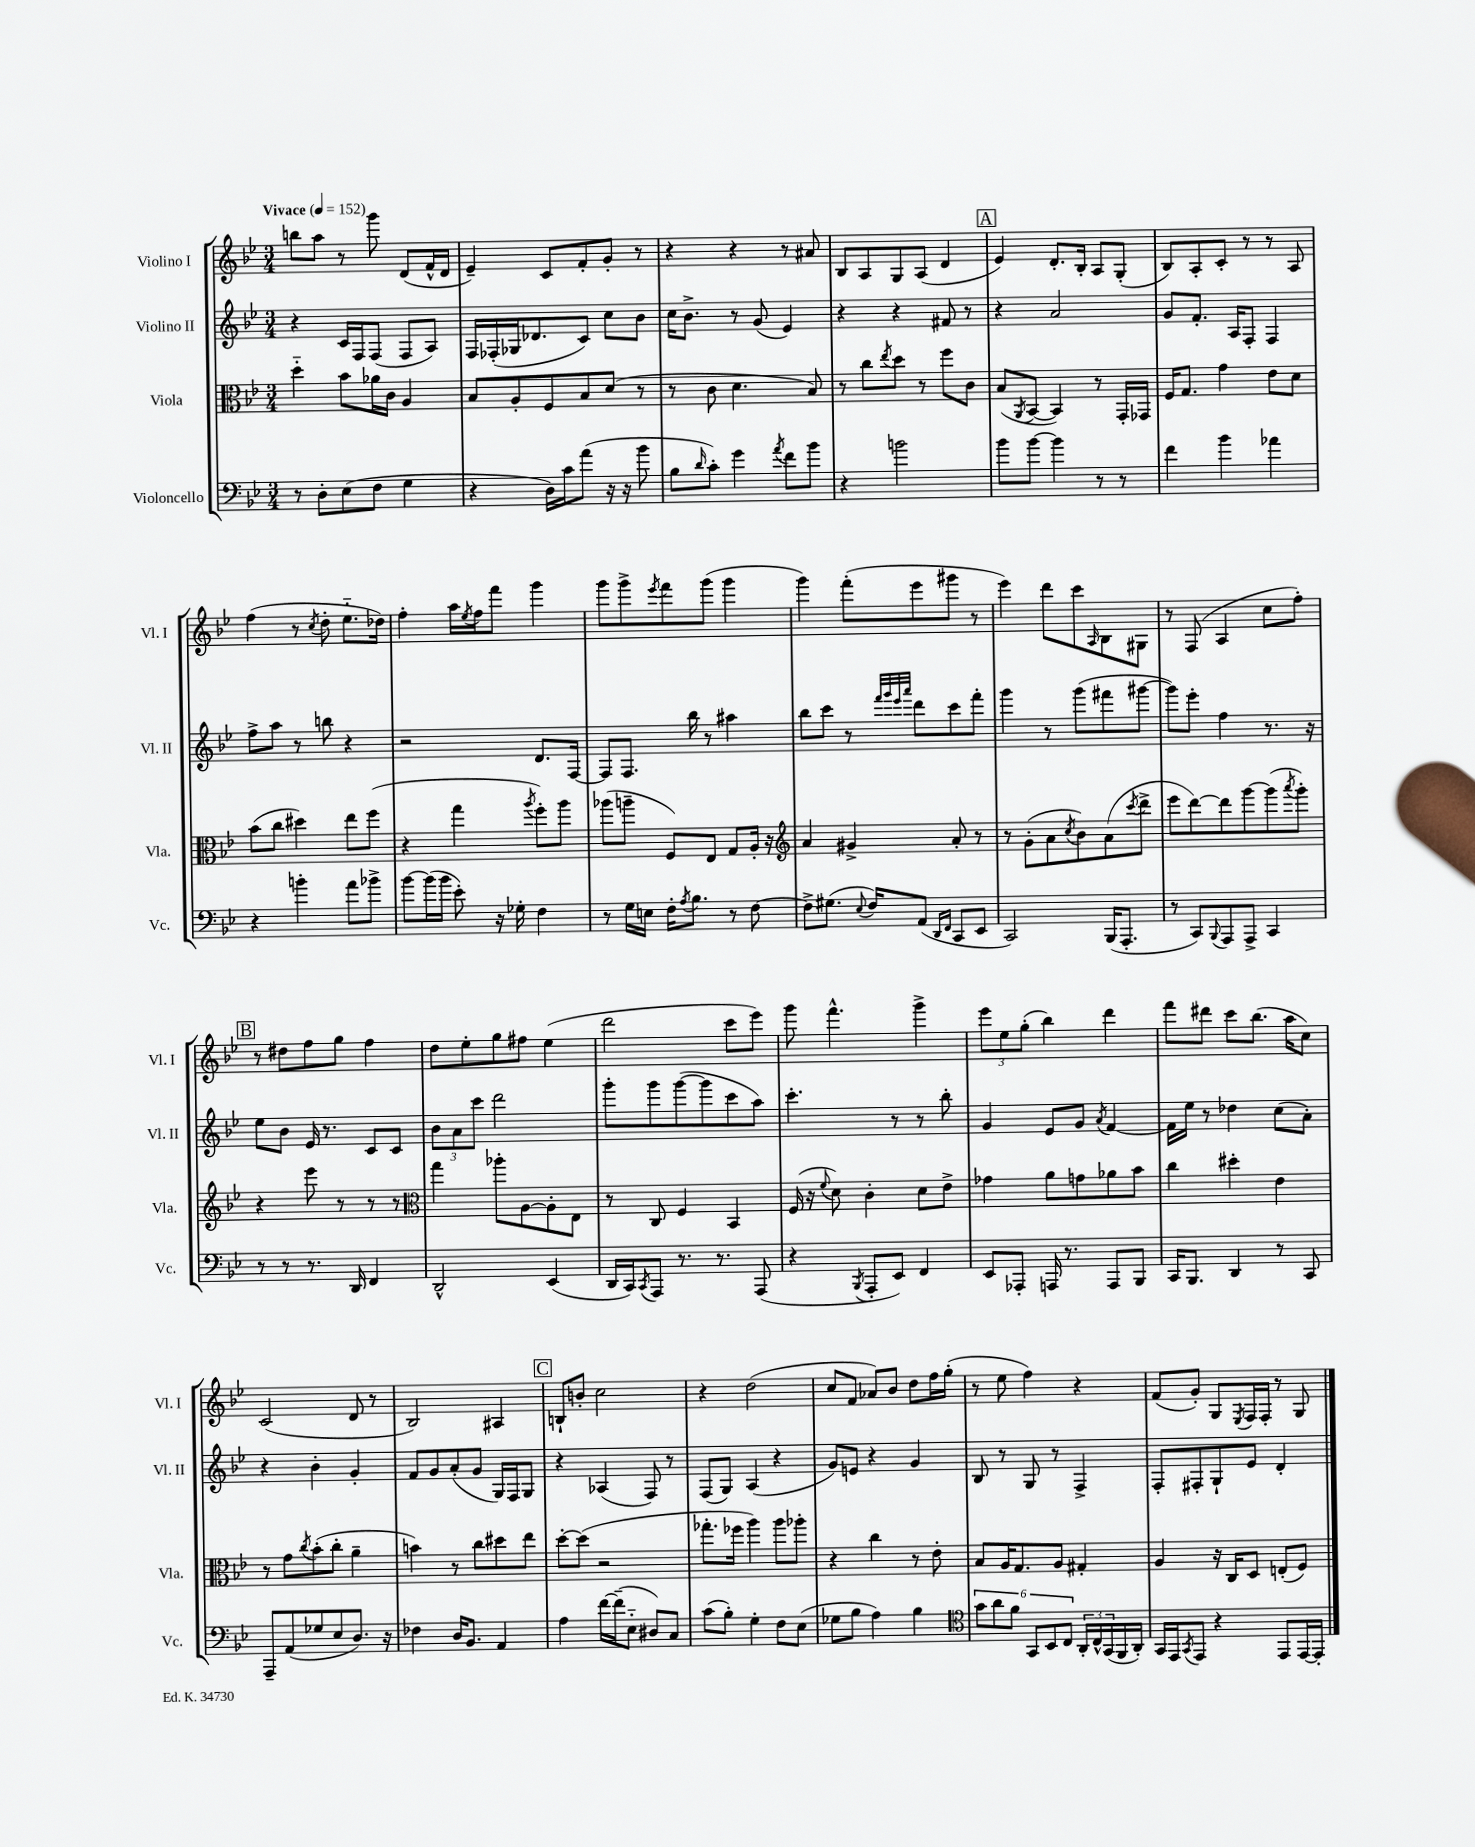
<<
\new StaffGroup <<
\new Staff = "s0" \with { instrumentName = "Violino I" shortInstrumentName = "Vl. I" } {
    \clef treble \key bes \major \numericTimeSignature \time 3/4 \tempo "Vivace" 4 = 152
    b''8 a''8 r8 g'''8 d'8( f'16-^ d'16 |
    ees'4--) c'8 f'8-. g'8-. r8 |
    r4 r4 r8 ais'8 |
    bes8 a8 g8 a8( d'4 |
    \mark \markup { \box "A" } ees'4) d'8.-. bes16-. a8 g8-.( |
    bes8) a8-. c'8-. r8 r8 a8 |
    f''4( r8 \acciaccatura { c''8 } d''8-. ees''8.-_ des''16) |
    f''4-. a''16 \acciaccatura { ees''8 } f''16 f'''8 g'''4 |
    g'''8 g'''8-> \acciaccatura { ees'''8 } f'''8 g'''8( g'''4 |
    g'''4) f'''8-.( ees'''8 gis'''8 r8 |
    ees'''4) d'''8 c'''8 \grace { a16 } bes8 gis8 |
    r8 f8( a4 c''8 f''8-.) |
    \mark \markup { \box "B" } r8 dis''8 f''8 g''8 f''4 |
    d''8 ees''8-. g''8 fis''8 ees''4( |
    d'''2 c'''8 ees'''8) |
    g'''8 f'''4.-^ g'''4-> |
    \tuplet 3/2 { ees'''8 ees''8 g''8-.( } bes''4) d'''4 |
    f'''8 dis'''8 c'''8 bes''8.( a''16 c''8) |
    c'2( d'8 r8 |
    bes2) ais4 |
    \mark \markup { \box "C" } b8-! b'8-. c''2 |
    r4 d''2( |
    c''8 f'8 aes'8) bes'8 d''8 f''16 g''16-.( |
    r8 ees''8 f''4) r4 |
    f'8( g'8-.) g8 \acciaccatura { ees8 } f16 f16-. r8 g8 \bar "|." |
}
\new Staff = "s1" \with { instrumentName = "Violino II" shortInstrumentName = "Vl. II" } {
    \clef treble \key bes \major \numericTimeSignature \time 3/4
    r4 c'16 f16 f8( f8 a8) |
    f16 fes16-.( ges16 des'8. c'8) c''8 bes'8 |
    c''16 bes'8.-> r8 g'8( ees'4) |
    r4 r4 fis'8 r8 |
    \mark \markup { \box "A" } r4 a'2 |
    g'8 f'8.-. a16 f8-. f4 |
    f''8-> a''8 r8 b''8 r4 |
    r2 d'8. f16~ |
    f8 f8. bes''16 r8 ais''4 |
    bes''8 c'''8 r8 \grace { f'''32 g'''32 ees'''32 a'''32 } d'''8 c'''8 f'''8-. |
    g'''4 r8 g'''8( fis'''8 gis'''8~ |
    gis'''8) ees'''8-. f''4 r8. r16 |
    \mark \markup { \box "B" } ees''8 bes'8 ees'16 r8. c'8 c'8 |
    \tuplet 3/2 { bes'8 a'8 c'''8 } d'''2 |
    g'''8-. g'''8 g'''8~( g'''8 c'''8 a''8) |
    c'''4.-. r8 r8 bes''8-. |
    g'4 ees'8 g'8 \acciaccatura { a'8 } f'4~ |
    f'16 ees''16 r8 des''4 c''8( a'8-.) |
    r4 bes'4-. g'4-. |
    f'8 g'8 a'8-.( g'8 g16) f16 g8 |
    \mark \markup { \box "C" } r4 aes4( f8) r8 |
    f8( g8) a4( r4 |
    g'8) e'8 r4 g'4 |
    bes8 r8 g8 r8 f4-> |
    f8-. fis8-. g8-! ees'8 d'4-. \bar "|." |
}
\new Staff = "s2" \with { instrumentName = "Viola" shortInstrumentName = "Vla." } {
    \clef alto \key bes \major \numericTimeSignature \time 3/4
    d''4-_ bes'8 aes'16 c'16 a4 |
    bes8 a8-. f8 bes8 d'8( r8 |
    r8 c'8 d'4. bes8) |
    r8 c''8 \acciaccatura { ees''8 } d''8 r8 f''8 c'8 |
    \mark \markup { \box "A" } bes8( \acciaccatura { a,8 } bes,8~ bes,4) r8 g,16-. ges,16 |
    f16 g8. g'4 ees'8 d'8 |
    bes'8( c''8 dis''4) ees''8 f''8( |
    r4 g''4 \acciaccatura { a''8 } f''8-.) a''8 |
    aes''8( a''8-- f8) ees8 g8 a16-. r16 |
    \clef treble a'4 gis'4-> a'8-. r8 |
    r8 g'8-.( a'8 \acciaccatura { c''8 } bes'8) a'8( \acciaccatura { c'''8 } d'''8-> |
    ees'''8 d'''8~) d'''8 g'''8~ g'''8( \acciaccatura { a'''8 } g'''8-.) |
    \mark \markup { \box "B" } r4 ees'''8 r8 r8 r8 |
    \clef alto g''4 aes''8-. a8~ a8-. ees8 |
    r8 c8 f4 bes,4 |
    f16( r16 \appoggiatura { f'8 } d'8) c'4-. d'8 ees'8-> |
    ges'4 a'8 g'8 aes'8 bes'8 |
    c''4 dis''4-. ees'4 |
    r8 g'8 \acciaccatura { c''8 } bes'8-.( c''8-. a'4-- |
    b'4) r8 c''8 dis''8 ees''8 |
    \mark \markup { \box "C" } d''8~-. d''8( r2 |
    ges''8.-. fes''16 a''4) a''8 aes''8-. |
    r4 c''4 r8 ees'8-. |
    bes8 a16 g8. a8 gis4-. |
    a4 r16 c16 d8 e8-.( f8) \bar "|." |
}
\new Staff = "s3" \with { instrumentName = "Violoncello" shortInstrumentName = "Vc." } {
    \clef bass \key bes \major \numericTimeSignature \time 3/4
    r8 d8-. ees8( f8 g4 |
    r4 d16) c'16 a'8( r16 r16 bes'8 |
    bes8 \grace { d'16 } c'8-.) g'4 \acciaccatura { a'8 } f'8 bes'8 |
    r4 b'2 |
    \mark \markup { \box "A" } bes'8 bes'8~ bes'4 r8 r8 |
    f'4 bes'4 aes'4 |
    r4 b'4-. a'8 bes'8-> |
    bes'8~ bes'16( bes'16 ees'8-.) r16 ges16-. f4 |
    r8 g16 e16 f16-. \acciaccatura { a8 } bes8. r8 f8~ |
    f8-> gis8.( \appoggiatura { ees8 } f16) a,8( \grace { d,16 f,16 } c,8 ees,8 |
    c,2) bes,,16( a,,8.-. |
    r8 c,8) \appoggiatura { bes,,8 } a,,8 a,,8-> c,4 |
    \mark \markup { \box "B" } r8 r8 r8. d,16 f,4 |
    d,2-^ ees,4( |
    d,16 c,16) \acciaccatura { c,8 } a,,8 r8. r8. a,,8( |
    r4 \acciaccatura { bes,,8 } a,,8-. ees,8) f,4 |
    ees,8 aes,,8-. a,,16 r8. a,,8 bes,,8 |
    c,16 bes,,8. d,4 r8 c,8 |
    a,,8-- a,8( ges8 ees8 d8.) r16 |
    fes4 d16 bes,8. a,4 |
    \mark \markup { \box "C" } a4 f'16~ f'16--( ees8-_ dis8) c8 |
    c'8( bes8-.) g4-. f8 ees8( |
    ges8 bes8 a4) bes4 |
    \clef tenor \tuplet 6/4 { g'8 a'8 f'8 g,8 bes,8 c8 } \tuplet 3/2 { a,16-. c16-^ g,16( } f,16 a,16-.) |
    g,16 ees,16 \acciaccatura { g,8 } ees,8 r4 ees,8 ees,16~ ees,16-. \bar "|." |
}
>>
>>
\layout { \context { \Score \remove "Bar_number_engraver" } }
